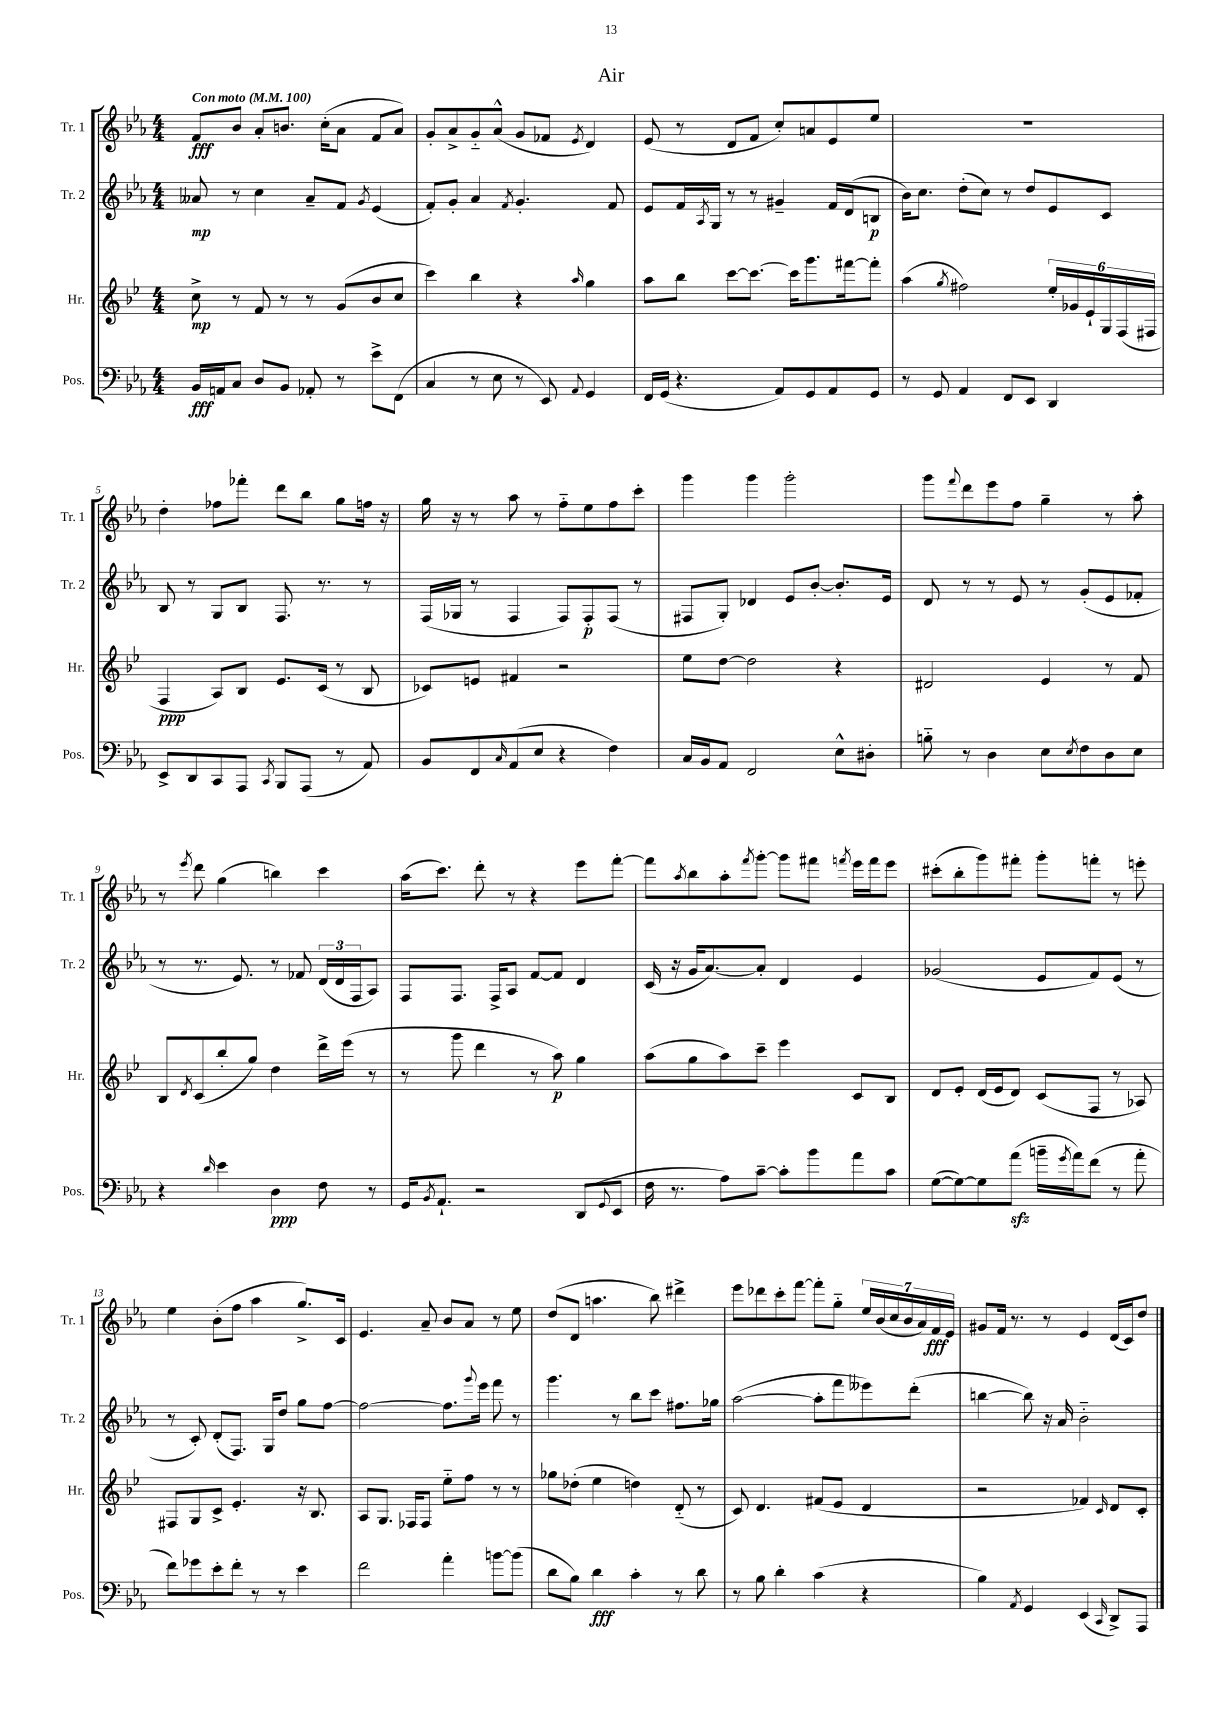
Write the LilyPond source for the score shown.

\header { title = "Air" }
<<
\new StaffGroup <<
\new Staff = "s0" \with { instrumentName = "Tr. 1" shortInstrumentName = "Tr. 1" } {
    \clef treble \key ees \major \numericTimeSignature \time 4/4 \tempo "Con moto" 4 = 100
    f'8\fff bes'8 aes'8-. b'8. c''16-.( aes'8 f'8 aes'8) |
    g'8-. aes'8-> g'8-_ aes'8-^( g'8 fes'8 \acciaccatura { ees'8 } d'4) |
    ees'8( r8 d'8 f'8 c''8-.) a'8 ees'8 ees''8 |
    R1 |
    d''4-. fes''8 fes'''8-. d'''8 bes''8 g''8 f''16 r16 |
    g''16 r16 r8 aes''8 r8 f''8-_ ees''8 f''8 c'''8-. |
    g'''4 g'''4 g'''2-. |
    g'''8 \appoggiatura { f'''8 } d'''8 ees'''8 f''8 g''4-- r8 aes''8-. |
    r8 \acciaccatura { ees'''8 } d'''8 g''4( b''4) c'''4 |
    aes''16( c'''8.) d'''8-. r8 r4 ees'''8 f'''8~-. |
    f'''8 \acciaccatura { aes''8 } bes''8 aes''8-. \acciaccatura { f'''8 } g'''8~-. g'''8 fis'''8 \acciaccatura { f'''8 } ees'''16 f'''16 ees'''8 |
    cis'''8-.( bes''8-. g'''8) fis'''8-. g'''8-. f'''8-. r8 e'''8-. |
    ees''4 bes'8-.( f''8 aes''4 g''8.->) c'16 |
    ees'4. aes'8-- bes'8 aes'8 r8 ees''8 |
    d''8( d'8 a''4. bes''8) dis'''4-> |
    ees'''8 des'''8 c'''8-. f'''8~ f'''8-. g''8-_ \tuplet 7/4 { ees''16 bes'16( c''16 bes'16 aes'16) f'16\fff ees'16 } |
    gis'8 f'16 r8. r8 ees'4 d'16( c'16) d''8 \bar "|." |
}
\new Staff = "s1" \with { instrumentName = "Tr. 2" shortInstrumentName = "Tr. 2" } {
    \clef treble \key ees \major \numericTimeSignature \time 4/4
    aeses'8\mp r8 c''4 aeses'8-- f'8 \acciaccatura { g'8 } ees'4( |
    f'8-.) g'8-. aes'4 \acciaccatura { f'8 } g'4.-. f'8 |
    ees'8 f'16 \acciaccatura { aes8 } g16 r8 r8 gis'4-- f'16 d'16( b8\p |
    bes'16) c''8. d''8-.( c''8) r8 d''8 ees'8 c'8 |
    bes8 r8 g8 bes8 f8. r8. r8 |
    f16( ges16 r8 f4 f8) f8-.\p f8( r8 |
    fis8 g8-.) des'4 ees'8 bes'8~-. bes'8.-. ees'16 |
    d'8 r8 r8 ees'8 r8 g'8-.( ees'8 fes'8-. |
    r8 r8. ees'8.) r8 fes'8 \tuplet 3/2 { d'16( d'16 f16 } aes8) |
    f8 f8. f16-> aes8 f'8~ f'8 d'4 |
    c'16( r16 g'16 aes'8.~) aes'8-. d'4 ees'4 |
    ges'2( ees'8 f'8) ees'8( r8 |
    r8 c'8-.) d'8-.( f8.) g16 d''8 g''8 f''8~ |
    f''2~ f''8. \appoggiatura { g'''8 } ees'''16 f'''8 r8 |
    g'''4. r8 bes''8 c'''8 fis''8. ges''16 |
    aes''2~( aes''8-. f'''8 eeses'''8) d'''8-.( |
    b''4~ b''8) r16 aes'16 bes'2-_ \bar "|." |
}
\new Staff = "s2" \with { instrumentName = "Hr." shortInstrumentName = "Hr." } {
    \clef treble \key bes \major \numericTimeSignature \time 4/4
    c''8->\mp r8 f'8 r8 r8 g'8( bes'8 c''8 |
    c'''4) bes''4 r4 \grace { a''16 } g''4 |
    a''8 bes''8 c'''8~ c'''8.~ c'''16 g'''8. fis'''16~ fis'''8-. |
    a''4( \acciaccatura { g''8 } fis''2) \tuplet 6/4 { ees''16-. ges'16 ees'16-! g16 f16( fis16 } |
    f4\ppp a8) bes8 ees'8. c'16( r8 bes8 |
    ces'8) e'8 fis'4 r2 |
    ees''8 d''8~ d''2 r4 |
    dis'2 ees'4 r8 f'8 |
    bes8 \acciaccatura { d'8 } c'8( bes''8-. g''8) d''4 d'''16-> ees'''16( r8 |
    r8 g'''8 d'''4 r8 a''8\p) g''4 |
    a''8( g''8 a''8) c'''8-- ees'''4 c'8 bes8 |
    d'8 ees'8-. d'16( ees'16 d'8) c'8( f8 r8 aes8) |
    fis8 g8 c'8-> ees'4.-. r16 bes8. |
    a8 g8. fes16 fes8 ees''8-_ f''8 r8 r8 |
    ges''8 des''8-.( ees''4 d''4) d'8-_( r8 |
    c'8) d'4. fis'8( ees'8 d'4 |
    r2 fes'4) \grace { c'16 } d'8 c'8-. \bar "|." |
}
\new Staff = "s3" \with { instrumentName = "Pos." shortInstrumentName = "Pos." } {
    \clef bass \key ees \major \numericTimeSignature \time 4/4
    bes,16\fff a,16 c8 d8 bes,8 aes,8-. r8 ees'8-> f,8( |
    c4 r8 ees8 r8 ees,8) \appoggiatura { aes,8 } g,4 |
    f,16 g,16( r4. aes,8) g,8 aes,8 g,8 |
    r8 g,8 aes,4 f,8 ees,8 d,4 |
    ees,8-> d,8 c,8 aes,,8 \acciaccatura { c,8 } bes,,8 aes,,8( r8 aes,8) |
    bes,8 f,8 \grace { c16 } aes,8( ees8 r4 f4) |
    c16 bes,16 aes,8 f,2 ees8-^ dis8-. |
    b8-_ r8 d4 ees8 \acciaccatura { ees8 } f8 d8 ees8 |
    r4 \grace { d'16 } ees'4 d4\ppp f8 r8 |
    g,16 \acciaccatura { bes,8 } aes,8.-! r2 d,8( \appoggiatura { g,8 } ees,8 |
    f16 r8. aes8) c'8~-- c'8-. bes'8 aes'8 c'8 |
    g8~( g8~) g8 aes'8\sfz( b'16-- \acciaccatura { g'8 } aes'16) f'8( r8 aes'8-. |
    f'8) ges'8 ees'8-. f'8-. r8 r8 ees'4 |
    f'2 aes'4-. b'8~ b'8( |
    d'8 bes8) d'4\fff c'4-. r8 d'8 |
    r8 bes8 d'4-. c'4( r4 |
    bes4) \acciaccatura { aes,8 } g,4 ees,4( \grace { c,16 } d,8->) aes,,8 \bar "|." |
}
>>
>>
